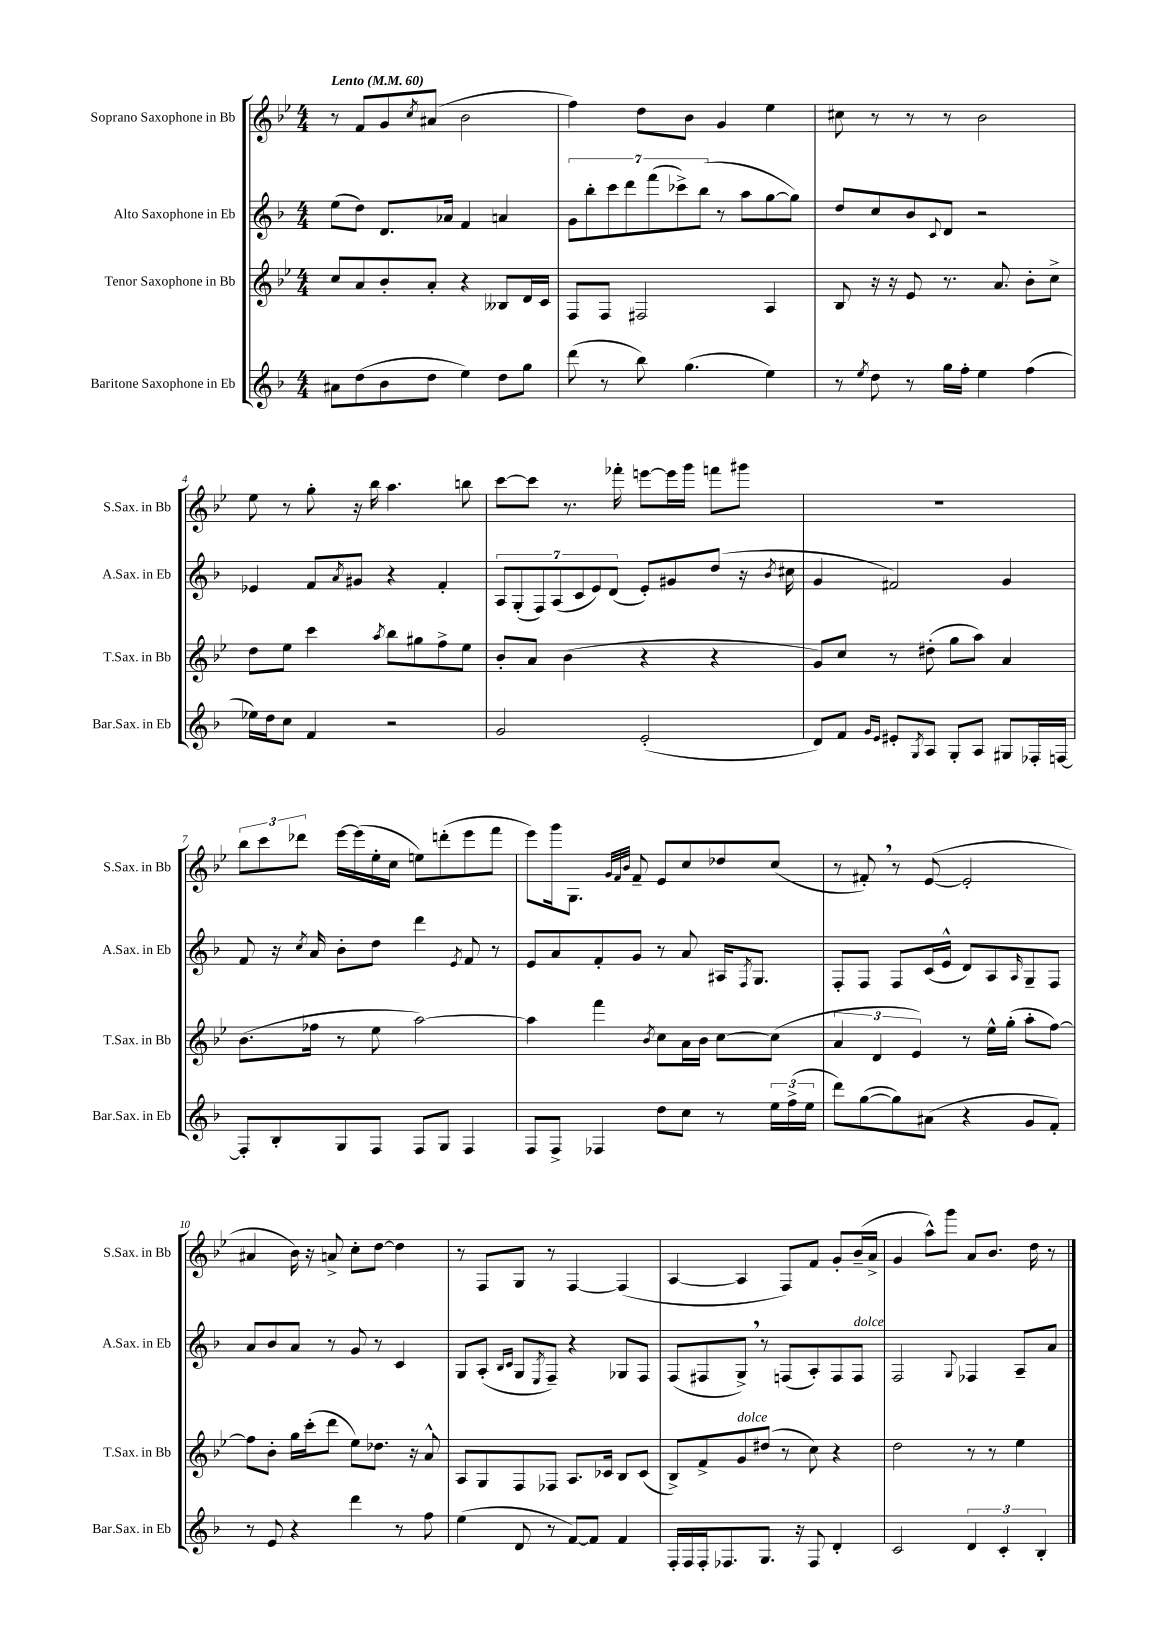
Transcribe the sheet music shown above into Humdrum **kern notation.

**kern	**kern	**kern	**kern
*part4	*part3	*part2	*part1
*staff4	*staff3	*staff2	*staff1
*I"Baritone Saxophone in Eb	*I"Tenor Saxophone in Bb	*I"Alto Saxophone in Eb	*I"Soprano Saxophone in Bb
*I'Bar.Sax. in Eb	*I'T.Sax. in Bb	*I'A.Sax. in Eb	*I'S.Sax. in Bb
*clefG2	*clefG2	*clefG2	*clefG2
*k[b-]	*k[b-e-]	*k[b-]	*k[b-e-]
*M4/4	*M4/4	*M4/4	*M4/4
*MM60	*MM60	*MM60	*MM60
=1	=1	=1	=1
!	!	!	!LO:TX:a:B:t=Lento
8a#X\L	8cc/L	(8ee\L	8r
(8dd\	8a/	8dd\J)	8f/L
8b-\	8b-'/	8.d/L	8g/
.	.	.	8qcc/
8dd\J	8a'/J	.	(8a#X/J
.	.	16a-X/Jk	.
4ee\)	4r	4f/	2b-\
8dd\L	8B--X/L	4an/	.
8gg\J	16d/L	.	.
.	16c/JJ	.	.
=2	=2	=2	=2
(8ddd\	8F/L	14g\L	4ff\)
.	.	14bb-'\	.
8r	8F/J	.	.
.	.	14ccc\	.
.	.	14ddd\	.
8bb-\)	2F#X/	.	8dd\L
.	.	(14fff\	.
.	.	14ccc-X^\)	.
(4.gg\	.	.	8b-\J
.	.	(14bb-\J	.
.	.	8r	4g/
.	.	8aa\L	.
4ee\)	4A/	[8gg\	4ee-\
.	.	8gg\J])	.
=3	=3	=3	=3
8r	8B-/	8dd/L	8cc#X\
8qee/	.	.	.
8dd\	16r	8cc/	8r
.	16r	.	.
8r	8e-/	8b-/	8r
.	.	8qqc/	.
16gg\LL	8.r	8d/J	8r
16ff'\JJ	.	.	.
4ee\	.	2r	2b-\
.	8.a/	.	.
(4ff\	8b-'\L	.	.
.	8cc^\J	.	.
!!LO:LB:g=z
=4	=4	=4	=4
16ee-X\LL)	8dd\L	4e-X/	8ee-\
16dd\J	.	.	.
8cc\J	8ee-\J	.	8r
4f/	4ccc\	8f/L	8gg'\
.	.	8qa/	.
.	.	8g#X/J	16r
.	.	.	16bb-\
.	8qaa/	.	.
2r	8bb-\L	4r	4.aa\
.	8gg#X\	.	.
.	8ff^\	4f'/	.
.	8ee-\J	.	8bbn\
=5	=5	=5	=5
2g/	8b-'/L	14A/L	[8ccc\L
.	.	(14G'/	.
.	8a/J	.	8ccc\J]
.	.	14F/)	.
.	.	(14A/	.
.	(4b-\	.	8.r
.	.	14c/	.
.	.	14e/)	.
.	.	(14d/J	.
.	.	.	16fff-X'\
(2e'/	4r	8e'/L)	[8eeen\L
.	.	8g#X/	16eee\L]
.	.	.	16ggg\JJ
.	4r	(8dd/J	8fffn\L
.	.	16r	8ggg#X\J
.	.	8qb-/	.
.	.	16cc#X\	.
=6	=6	=6	=6
8d/L)	8g/L)	4g/	1r
8f/J	8cc/J	.	.
16qqg/LL	.	.	.
16qqe/JJ	.	.	.
8e#X'/L	8r	2f#X/)	.
8qG/	.	.	.
8A/J	(8dd#X'\	.	.
8G'/L	8gg\L	.	.
8A/J	8aa\J)	.	.
8G#X/L	4a/	4g/	.
16F-X'/L	.	.	.
[16Fn/JJ	.	.	.
!!LO:LB:g=z
=7	=7	=7	=7
8F'/L]	(8.b-\L	8f/	12bb-\L
.	.	.	12ccc\
8B-'/	.	16r	.
.	.	.	12ddd-X\J
.	.	8qcc/	.
.	16ff-X\Jk	16a/	.
8G/	8r	8b-'\L	[16eee-\LL
.	.	.	(16eee-\]
8F/J	8ee-\	8dd\J	16ee-'\
.	.	.	16cc\JJ
8F/L	[2aa\)	4ddd\	8een\L)
8G/J	.	.	(8dddn'\
.	.	8qe/	.
4F/	.	8f/	8eee-\
.	.	8r	8fff\J
=8	=8	=8	=8
8F/L	4aa\]	8e/L	8eee-\L)
8F^/J	.	8a/	16ggg\k
.	.	.	8.G\J
4F-X/	4fff\	8f'/	.
.	.	.	32qqg/LLL
.	.	.	32qqf/
.	.	.	32qqb-/JJJ
.	.	8g/J	8f~/
.	8qb-/	.	.
8dd\L	8cc\L	8r	8e-/L
8cc\J	16a\L	8a/	8cc/
.	16b-\JJ	.	.
8r	[8cc\L	16A#X/KL	8dd-X/
.	.	8qF/	.
.	.	8.G/J	.
24ee\LL	(8cc\J]	.	(8cc/J
(24ff^\	.	.	.
24ee\JJ	.	.	.
=9	=9	=9	=9
8ddd\L)	6a/	8F'/L	8r
([8gg\	.	8F/J	8f#X',/)
.	6d/	.	.
8gg\])	.	8F/L	8r
.	6e-/)	.	.
(8a#X\J	.	(16c/L	([8e-/
.	.	16e^^/JJ	.
4r	8r	8d/L)	2e-'/]
.	16ee-^^\LL	8A/	.
.	(16gg'\JJ	.	.
.	.	16qqA/	.
8g/L	8aa'\L	8G~/	.
8f'/J)	[8ff\J)	8F/J	.
!!LO:LB:g=z
=10	=10	=10	=10
8r	8ff\L]	8a/L	4a#X/
8e/	8b-'\J	8b-/	.
4r	16gg\LL	8a/J	16b-\)
.	(16ccc'\J	.	16r
.	8ddd\J	8r	8an^/
4ddd\	8ee-\L)	8g/	8cc'\L
.	8.dd-X\J	8r	[8dd\J
8r	.	4c/	4dd\]
.	16r	.	.
8ff\	8a^^/	.	.
=11	=11	=11	=11
(4ee\	8A/L	8G/L	8r
.	8G/	(8A'/J	8F/L
.	.	16qqB-/LL	.
.	.	16qqc/JJ	.
8d/	8F/	8G/L	8G/J
.	.	8qE/	.
8r	8F-X/J	8F~/J)	8r
[8f/L)	8.A/L	4r	[4F/
8f/J]	.	.	.
.	16c-X/Jk	.	.
4f/	8B-/L	8G-X/L	(4F/]
.	(8c-/J	8F/J	.
=12	=12	=12	=12
16F'/LL	8B-^/L)	(8F/L	[4A/
16F/	.	.	.
16F'/J	8f^/	8F#X/	.
8.F-X/	.	.	.
!	!LO:TX:a:i:t=dolce	!	!
.	8g/	8G^,/J)	4A/]
8.G/J	(8dd#X/J	8r	.
.	8r	(8Fn/L	8F/L)
16r	.	.	.
8F-/	8cc\)	8A'/)	8f/J
4d'/	4r	8F/	8g'/L
!	!	!LO:TX:a:i:t=dolce	!
.	.	8F/J	(16b-~/L
.	.	.	16a^/JJ
=13	=13	=13	=13
2c/	2dd\	2F/	4g/
.	.	.	8aa^^\L)
.	.	.	8ggg\J
.	.	8qqG/	.
6d/	8r	4F-X/	8a/L
.	8r	.	8.b-/J
6c'/	.	.	.
.	4ee-\	8A~/L	.
.	.	.	16dd\
6B-'/	.	.	.
.	.	8a/J	8r
==	==	==	==
*-	*-	*-	*-
